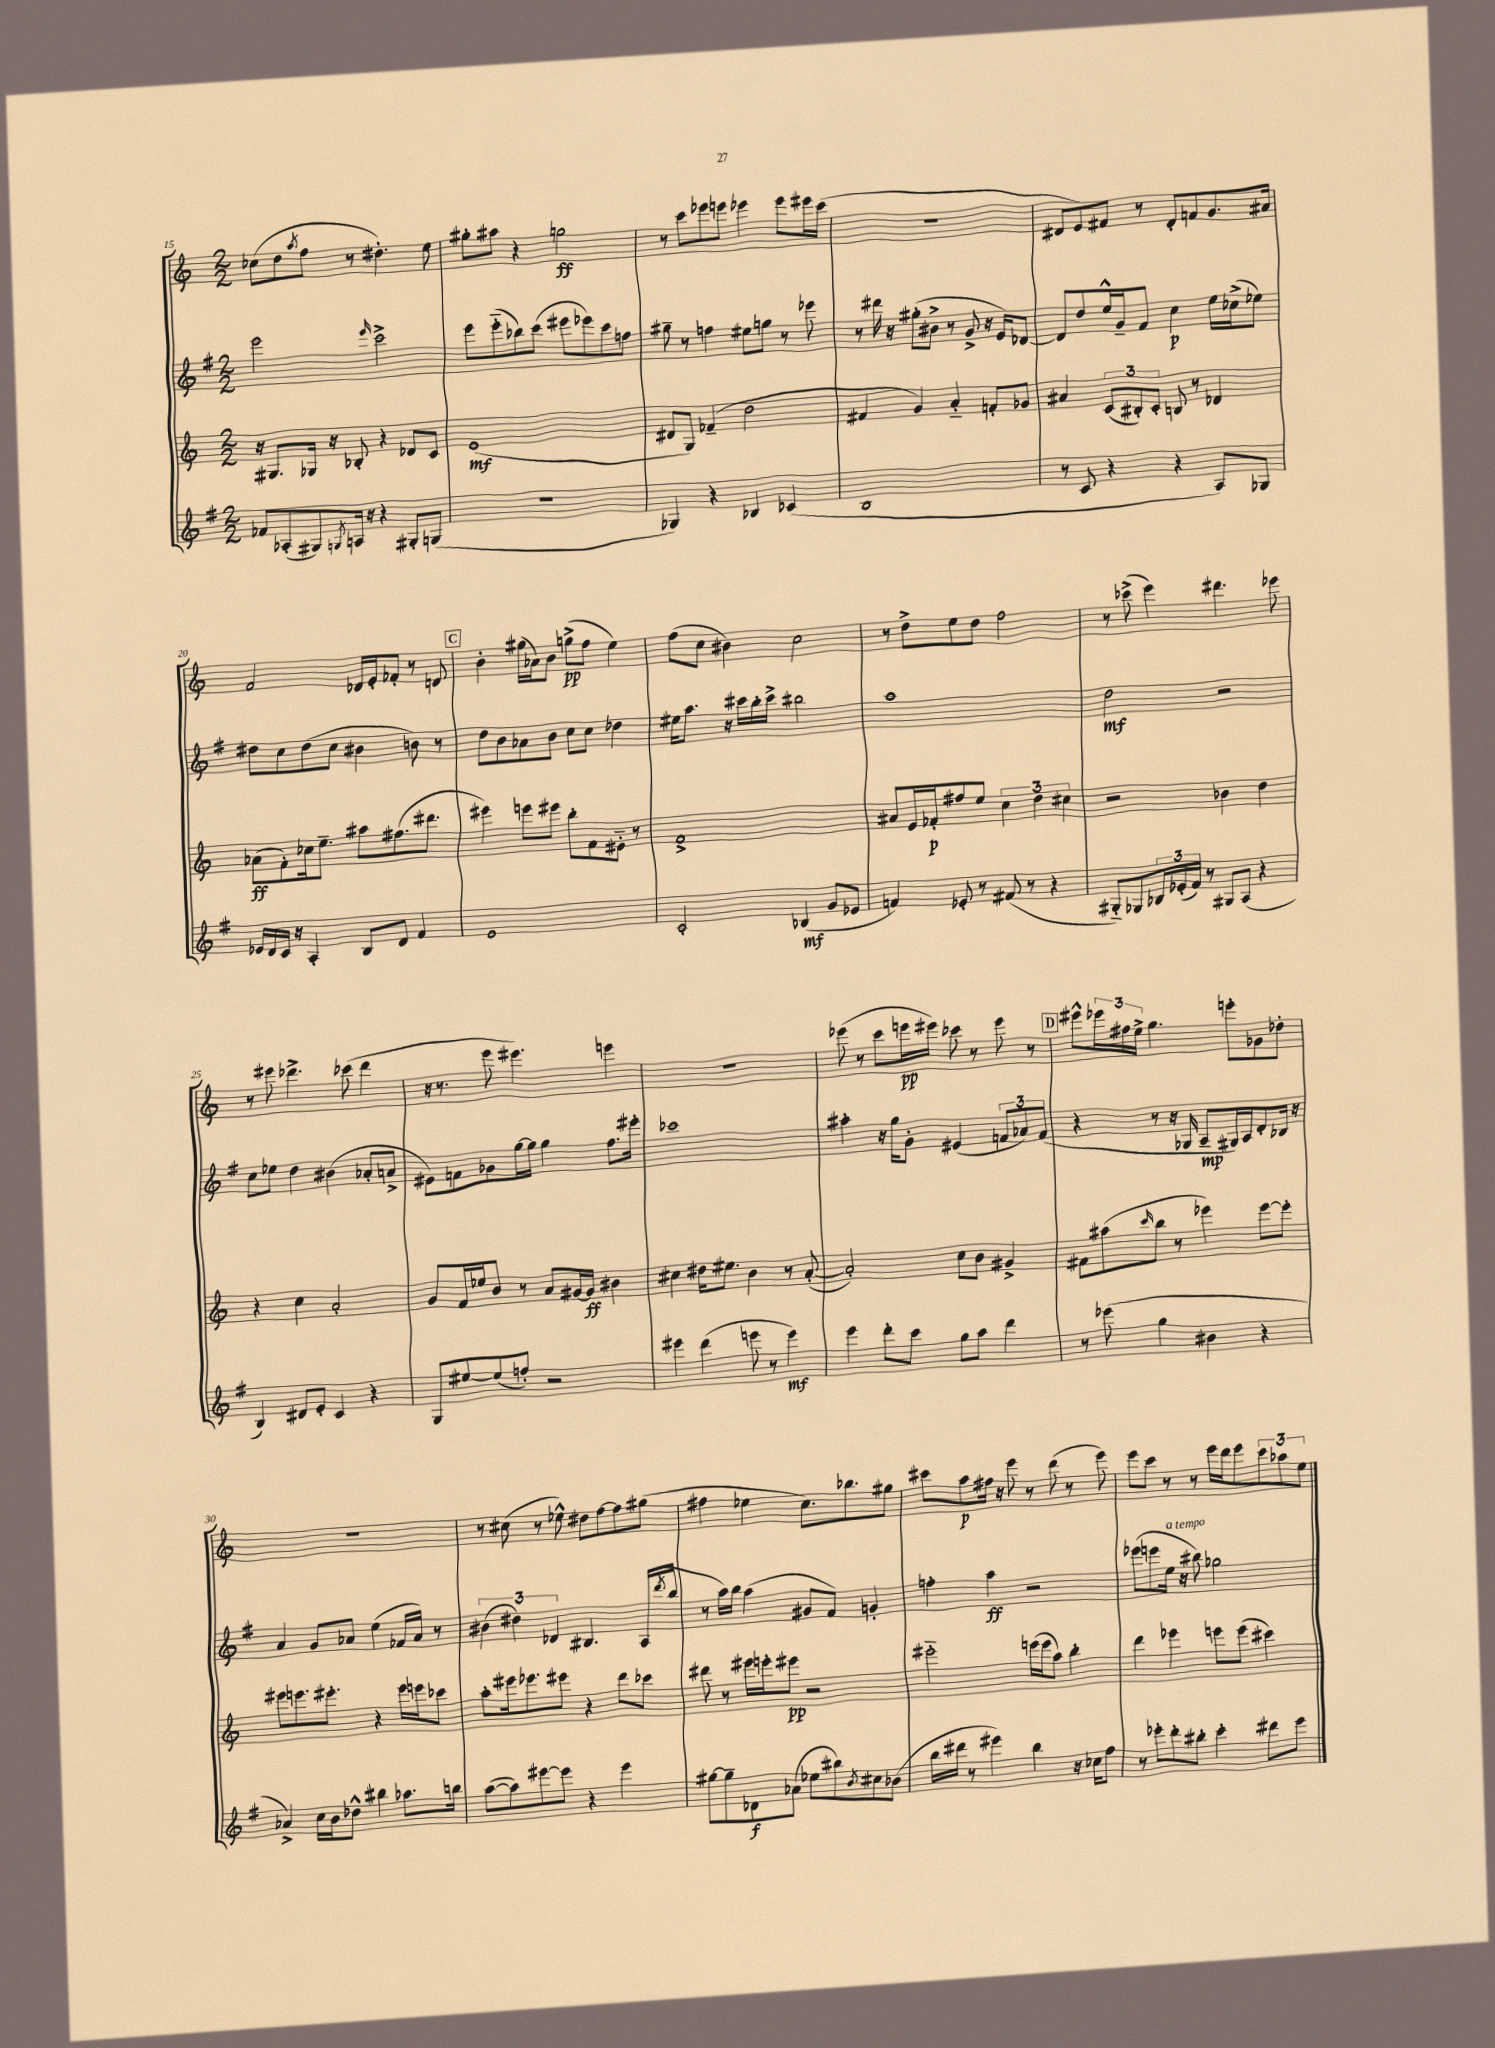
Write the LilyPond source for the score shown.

<<
\new StaffGroup <<
\new Staff = "s0" {
    \clef treble \key c \major \numericTimeSignature \time 2/2
    ces''8( d''8 \acciaccatura { a''8 } f''8 r8 dis''4.-.) e''8 |
    gis''8-. ais''8 r4 g''2\ff |
    r8 c'''8 ees'''8 e'''8 ees'''4 ees'''8 eis'''16 c'''16( |
    R1 |
    dis'8 e'8) fis'8 r8 dis'8-. f'8 g'8. ais'16 |
    f'2 des'16 e'16-. fes'8-. r8 d'8 |
    \mark \markup { \box "C" } b'4-. gis''16( aes'16) b'8 g''8->\pp( f''8 e''4) |
    f''8( c''8 bis'4) c''2 |
    r8 d''8-> e''8 d''8 f''2 |
    r8 ces'''8->( e'''4) dis'''4. ees'''8 |
    r8 eis'''8 des'''4.-> ces'''8( des'''4 |
    r16 r8. e'''8 eis'''4.) e'''4 |
    R1 |
    ees'''8( r8 c'''8 e'''16\pp eis'''16) ces'''8 r8 eis'''8 r8 |
    \mark \markup { \box "D" } eis'''8-^ \tuplet 3/2 { ees'''16 fis''16 e''16-> } g''4. e'''8-. ges'8 des''8-. |
    r1 |
    r8 cis''8( r8 ees''8-^) dis''8 f''8~ f''8 gis''8( |
    fis''4 ees''4 c''8.) bes''8. gis''8 |
    cis'''8 a''8\p fis''16 r16 e'''8 r8 d'''8( r8 e'''8) |
    e'''8 c'''8 r8 r8 e'''16 d'''16 e'''8 \tuplet 3/2 { c'''8 aes''8 e''8 } \bar "|." |
}
\new Staff = "s1" {
    \clef treble \key g \major \numericTimeSignature \time 2/2
    e'''2 \grace { e'''16 } c'''2-> |
    e'''8 e'''8-_( bes''8) c'''8( eis'''8 ees'''8) c'''8 f''8 |
    gis''8-- r8 f''4 eis''8 g''8 r8 ees'''8 |
    r8 dis'''16 r16 gis''8-.( bis'8-> r8 g'8-> r16 e'16) des'8~ |
    des'8 d''8 e''16-^ g'16-- fis'8 c''4\p e''16 ces''16->( ees''8) |
    dis''8 c''8 dis''8( c''8 bis'4 b'8) r8 |
    \mark \markup { \box "C" } d''8 b'8 aes'8 b'8 c''8 c''8 des''4 |
    eis''16 a''8. r16 cis'''16 b''16-. cis'''16-> bis''2 |
    a''1 |
    d''2\mf r2 |
    c''8 ees''8 d''4 bis'4( aes'8-. a'8-> |
    eis'8) f'8 ges'8 g''16~ g''16 g''4 fis''8. eis'''16-. |
    ces'''1 |
    ais''4-. r16 g''16 g'8-. eis'4( \tuplet 3/2 { f'8 aes'8) f'8( } |
    \mark \markup { \box "D" } r4 r8 r16 ges16 a8--\mp gis16) a16 d'8-. bes16 r16 |
    a'4 g'8 aes'8 e''4( fes'16 aes'16) r8 |
    \tuplet 3/2 { bis'4( dis''4) des'4 } bis4. a16( \acciaccatura { d'''8 } b''16 |
    r8 a''16) b''16 a''4( gis'8 fis'8) g'4-. |
    f''4-. a''4\ff r2 |
    ees'''8( e'''8 e''16^\markup { \italic "a tempo" } r16 bis''8) ges''2 \bar "|." |
}
\new Staff = "s2" {
    \clef treble \key c \major \numericTimeSignature \time 2/2
    r16 gis8. ges16 r16 bes8-. r4 des'8 c'8 |
    e'1\mf( |
    dis'8 g8) fes'4--( d''2 |
    fis'4 g'4) a'4-_ f'8-. ges'8 |
    ais'4 \tuplet 3/2 { c'8( bis8-.) c'8-. } b8 r8 des'4 |
    aes'8\ff( f'8-.) ces''16 e''8.-- ais''8 fis''8.( dis'''8. |
    \mark \markup { \box "C" } eis'''4) e'''8 eis'''8 b''8-. f'8 eis'8-_ r8 |
    f'1-> |
    ais'8 e'16 fes'16-.\p fis''8 e''8 \tuplet 3/2 { c''4 d''4 cis''4 } |
    r2 bes'4 d''4 |
    r4 c''4 a'2-. |
    g'8 f'16 ees''16 b'8 r8 a'8 gis'16~ gis'16\ff bis'4 |
    cis''4 dis''16 eis''8. b'4 r8 a'8~-.( |
    a'2-.) c''8 b'8 gis'4-> |
    \mark \markup { \box "D" } fis'8 ais''8( \grace { c'''16 } b''8 r8 ees'''4) ees'''8~ ees'''8-. |
    eis'''8 e'''8. eis'''8.-. r4 eis'''16 e'''16 ces'''8 |
    a''8-. eis'''16 ees'''8. eis'''8 r4 d'''8 ces'''8 |
    dis'''8 r8 eis'''16 e'''16-. eis'''8\pp r2 |
    eis'''2-_ e'''16( e'''16 a''8) b''4-. |
    d'''4 ees'''4 e'''8 e'''8( cis'''4) \bar "|." |
}
\new Staff = "s3" {
    \clef treble \key g \major \numericTimeSignature \time 2/2
    fes'8 aes8-.( gis8) \acciaccatura { g8 } a16 r16 r4 gis8-. g8( |
    R1 |
    ges4) r4 bes4 ces'4( |
    b1 |
    r8 c'8 r4 r4 a8) ges8 |
    ees'16 d'16 c'16 r16 a4-. b8 d'8 fis'4 |
    \mark \markup { \box "C" } e'1 |
    c'2-. bes4\mf( g'8 ees'8 |
    f'4) ees'8-. r8 fis'8( r8 r4 |
    gis8-_) ges8 \tuplet 3/2 { bes16 ees'16-.( fis'16) } r8 gis8 a8( r4 |
    b4) dis'8 e'8-. c'4 r4 |
    g8 eis''8~ eis''8( f''8-.) r2 |
    eis'''4 d'''4( e'''8 r8 e'''4\mf) |
    e'''4 d'''8-. c'''8 g''8 a''8 d'''4 |
    \mark \markup { \box "D" } r8 ees'''8( g''4 bis'4 r4 |
    aes'4->) c''16 b'16 des''8-^ bis''4 aes''8. b''16 |
    a''8~( a''8) eis'''8~ eis'''8 r4 eis'''4 |
    gis''8~ gis''8-- des'8\f aes'8( ees''8 bis''8) \acciaccatura { b'8 } cis''8 bes'8( |
    b''16 dis'''16 r8 eis'''4) b''4 r16 ces''16 fis''8 |
    r8 ees'''8-. d'''8-. bis''8-. c'''4-. dis'''8 ees'''8 \bar "|." |
}
>>
>>
\layout { \context { \Score currentBarNumber = #15 } }
